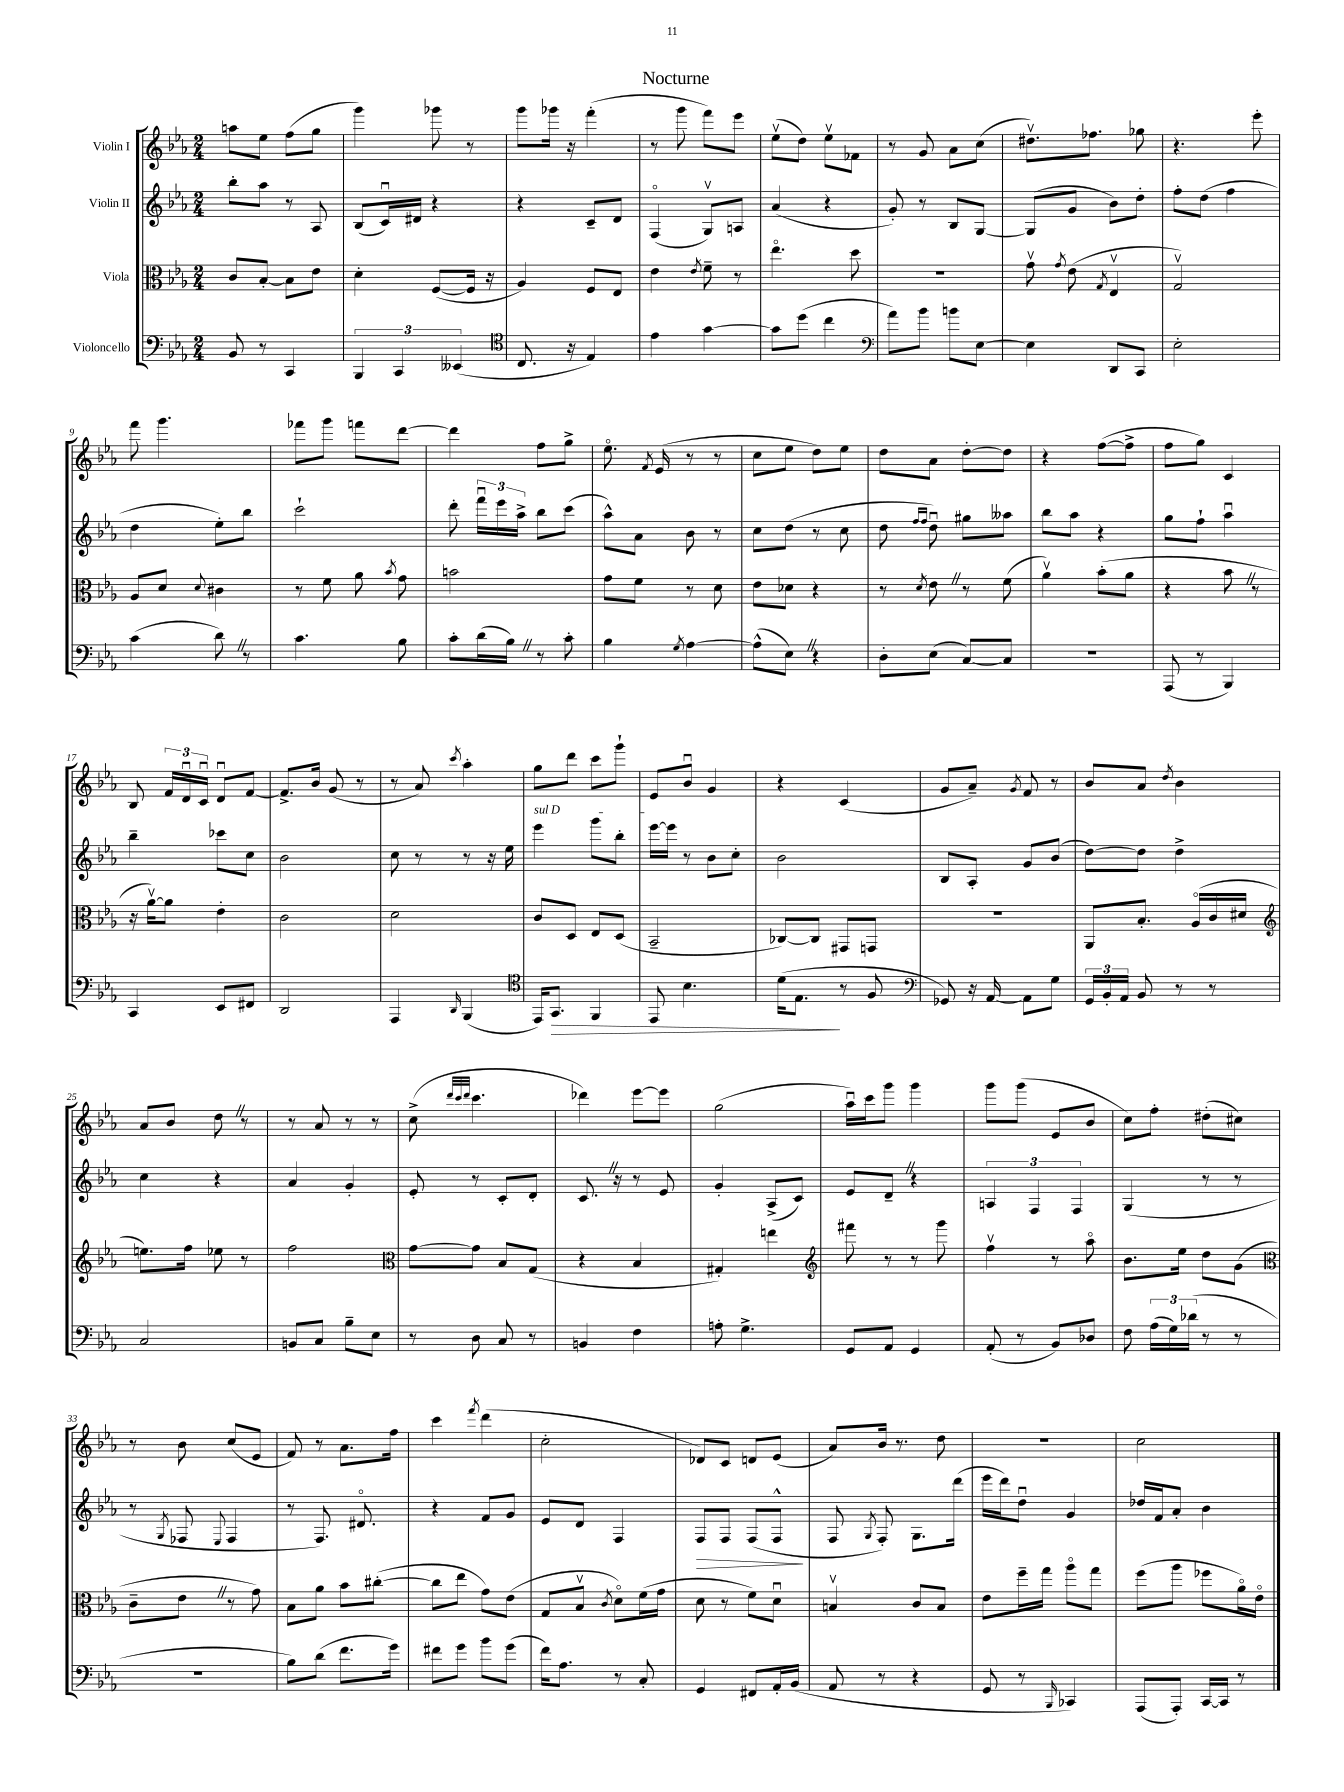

**kern	**kern	**kern	**kern
*staff4	*staff3	*staff2	*staff1
*clefF4	*clefC3	*clefG2	*clefG2
*k[b-e-a-]	*k[b-e-a-]	*k[b-e-a-]	*k[b-e-a-]
*M2/4	*M2/4	*M2/4	*M2/4
8BB-	8c	8bb-'	8aa
8r	[8B-'	8aa-	8ee-
4CC	8B-]	8r	(8ff
.	8e-	8A-	8gg
=	=	=	=
6BBB-	4d'	(8B-	4ggg)
.	.	16cu)	.
6CC	.	.	.
.	.	16d#	.
.	([8F	4r	8ggg-
(6EE--	.	.	.
.	16F]	.	8r
.	16r	.	.
=	=	=	=
*clefC4	*	*	*
8.C	4A-)	4r	8ggg
.	.	.	16ggg-
16r	.	.	16r
4E-)	8F	8c~	(4fff'
.	8E-	8d	.
=	=	=	=
4e-	4e-	(4Fo	8r
.	.	.	8ggg
.	8qe-	.	.
[4g	8f~	8Gv)	8fff)
.	8r	8A	8eee-
=	=	=	=
8g]	4.ee-o	(4a-	(8ee-v
(8dd	.	.	8dd)
4cc	.	4r	8ee-v
.	8dd	.	8f-
=	=	=	=
*clefF4	*	*	*
8a-)	2r	8g')	8r
8b-	.	8r	8g
8b	.	8B-	8a-
[8E-	.	[8G	(8cc
=	=	=	=
4E-]	8gv	(8G]	8.dd#v)
.	8qg	.	.
.	(8e-	8g	.
.	.	.	8.ff-
.	8qG	.	.
8DD	4E-v	8b-)	.
8CC	.	8dd'	8gg-
=	=	=	=
2E-'	2Gv)	8ff'	4.r
.	.	(8dd	.
.	.	4ff	.
.	.	.	8eee-'
=	=	=	=
(4c	8A-	4dd	8fff
.	8d	.	4.ggg
.	8qqd	.	.
8d)	4c#	8ee-')	.
8r	.	8bb-	.
=	=	=	=
4.c	8r	2ccc`	8fff-
.	8f	.	8ggg
.	8a-	.	8fff
.	8qb-	.	.
8B-	8g	.	[8ddd
=	=	=	=
8c'	2b	8ddd'	4ddd]
(16d	.	24fffu	.
.	.	24eee-	.
16B-)	.	.	.
.	.	24aa-^	.
8r	.	8bb-	8ff
8c'	.	(8ccc	8gg^
=	=	=	=
4B-	8g	8aa-^^)	8.ee-o
.	8f	8a-	.
.	.	.	8qf
.	.	.	(16e-
8qG	.	.	.
[4A-	8r	8b-	8r
.	8d	8r	8r
=	=	=	=
(8A-^^]	8e-	8cc	8cc
8E-)	8d-	(8dd	8ee-
4r	4r	8r	8dd)
.	.	8cc	8ee-
=	=	=	=
8D'	8r	8dd	8dd
.	.	16qqff	.
.	8qd	16qqff	.
(8E-	8e-	8ddu)	8a-
[8C)	8r	8gg#	[8dd'
8C]	(8f	8aa--	8dd]
=	=	=	=
2r	4a-v)	8bb-	4r
.	.	8aa-	.
.	(8b-'	4r	([8ff
.	8a-	.	8ff^]
=	=	=	=
(8AAA-	4r	8gg	8ff
8r	.	8ff`	8gg)
4BBB-)	8b-	4aa-u	4c
.	8r	.	.
=	=	=	=
4CC	16r	4bb-~	8B-
.	[16a-v)	.	.
.	8a-]	.	24f
.	.	.	24du
.	.	.	24cu
8EE-	4e-'	8ccc-	8du
8FF#	.	8cc	[8f
=	=	=	=
2DD	2c	2b-	8.f^]
.	.	.	16b-
.	.	.	(8g
.	.	.	8r
=	=	=	=
4AAA-	2d	8cc	8r
.	.	8r	8a-)
16qqDD	.	.	8qccc
(4BBB-	.	8r	4aa-'
.	.	16r	.
.	.	16ee-	.
=	=	=	=
*clefC4	*	*	*
16EE-)	8c	4eee-	8gg
8.GG	.	.	.
.	8D	.	8ddd
4FF	8E-	8ggg	8ccc
.	(8D	8bb-'	8ggg`
=	=	=	=
8EE-	2BB-~	[16eee-	8e-
.	.	16eee-]	.
4.B-	.	8r	8b-u
.	.	8b-	4g
.	.	8cc'	.
=	=	=	=
(16d	[8C-)	2b-	4r
8.E-	.	.	.
.	8C-]	.	.
8r	8GG#	.	(4c
8F	8GG	.	.
=	=	=	=
*clefF4	*	*	*
8GG-)	2r	8B-	8g
16r	.	8A-'	8a-~)
[16AA-	.	.	.
.	.	.	8qg
8AA-]	.	8g	8f
8G	.	(8b-	8r
=	=	=	=
24GG	8AA-	[8dd)	8b-
24BB-'	.	.	.
24AA-	.	.	.
8BB-	8.B-'	8dd]	8a-
.	.	.	8qdd
8r	.	4dd^	4b-
.	(16A-o	.	.
8r	16c	.	.
.	16d#	.	.
=	=	=	=
*	*clefG2	*	*
2C	8.ee)	4cc	8a-
.	.	.	8b-
.	16ff	.	.
.	8ee-	4r	8dd
.	8r	.	8r
=	=	=	=
8BB	2ff	4a-	8r
8C	.	.	8a-
8B-~	.	4g'	8r
8E-	.	.	8r
=	=	=	=
*	*clefC3	*	*
8r	[8g	8e-'	(8cc^
.	.	.	32qqddd
.	.	.	32qqccc
.	.	.	32qqddd
8D	8g]	8r	4.ccc
8C	8B-	8c'	.
8r	(8G	8d'	.
=	=	=	=
4BB	4r	8.c	4ddd-)
.	.	16r	.
4F	4B-	8r	[8eee-
.	.	8e-	8eee-]
=	=	=	=
8A'	4G#')	4g'	(2gg
4.G^	.	.	.
.	4ee	(8A-^	.
.	.	8c)	.
=	=	=	=
*	*clefG2	*	*
8GG	8fff#	8e-	16aa-u)
.	.	.	16ccc
8AA-	8r	8d~	8ggg
4GG	8r	4r	4ggg
.	8ggg	.	.
=	=	=	=
(8AA-'	4ffv	6A	8ggg
8r	.	.	(8ggg
.	.	6F	.
8BB-)	8r	.	8e-
.	.	6F	.
8D-	8aa-o	.	8b-
=	=	=	=
8F	8.b-	(4G	8cc)
(24A-	.	.	8ff'
24G)	.	.	.
.	16ee-	.	.
(24d-	.	.	.
8r	8dd	8r	(8dd#'
8r	(8g	8r	8cc#)
=	=	=	=
*	*clefC3	*	*
2r	8c~	8r	8r
.	.	8qG	.
.	8e-	8F-	8b-
.	.	8qqE-	.
.	8r	4F-	(8cc
.	8g)	.	8e-
=	=	=	=
8B-)	8B-	8r	8f)
(8d	8a-	8.F)	8r
8.f	8b-	.	8.a-
.	.	8.d#o	.
.	([8cc#'	.	.
16g)	.	.	16ff
=	=	=	=
8f#	8cc#]	4r	4ccc
8g	8ee-	.	.
.	.	.	8qfff
8b-	8g)	8f	(4ddd
(8g	(8e-	8g	.
=	=	=	=
16f)	8G	8e-	2cc'
8.A-	.	.	.
.	8B-v	8d	.
.	8qc	.	.
8r	8do)	4F	.
8C'	(16f	.	.
.	16g	.	.
=	=	=	=
4GG	8d	8F	8d-)
.	8r	8F	8c
8FF#	8f)	(8F	8d
16AA-'	8du	8F^^	(8e-
(16BB-	.	.	.
=	=	=	=
8AA-	4Bv	8F	8a-)
.	.	8qG	.
8r	.	8F')	16b-
.	.	.	8.r
4r	8c	8.G	.
.	8B	.	8dd
.	.	(16ddd	.
=	=	=	=
8GG	8e-	16eee-	2r
.	.	16ddd)	.
8r	16ff~	8ddu	.
.	16gg	.	.
16qqBBB-	.	.	.
4CC-)	8aa-o	4g	.
.	8gg	.	.
=	=	=	=
(8AAA-	(8ff	16dd-	2cc
.	.	16f	.
8AAA-')	8aa-	8a-'	.
[16CC	8ff-	4b-	.
16CC]	.	.	.
8r	16a-o)	.	.
.	16e-o	.	.
==	==	==	==
*-	*-	*-	*-
